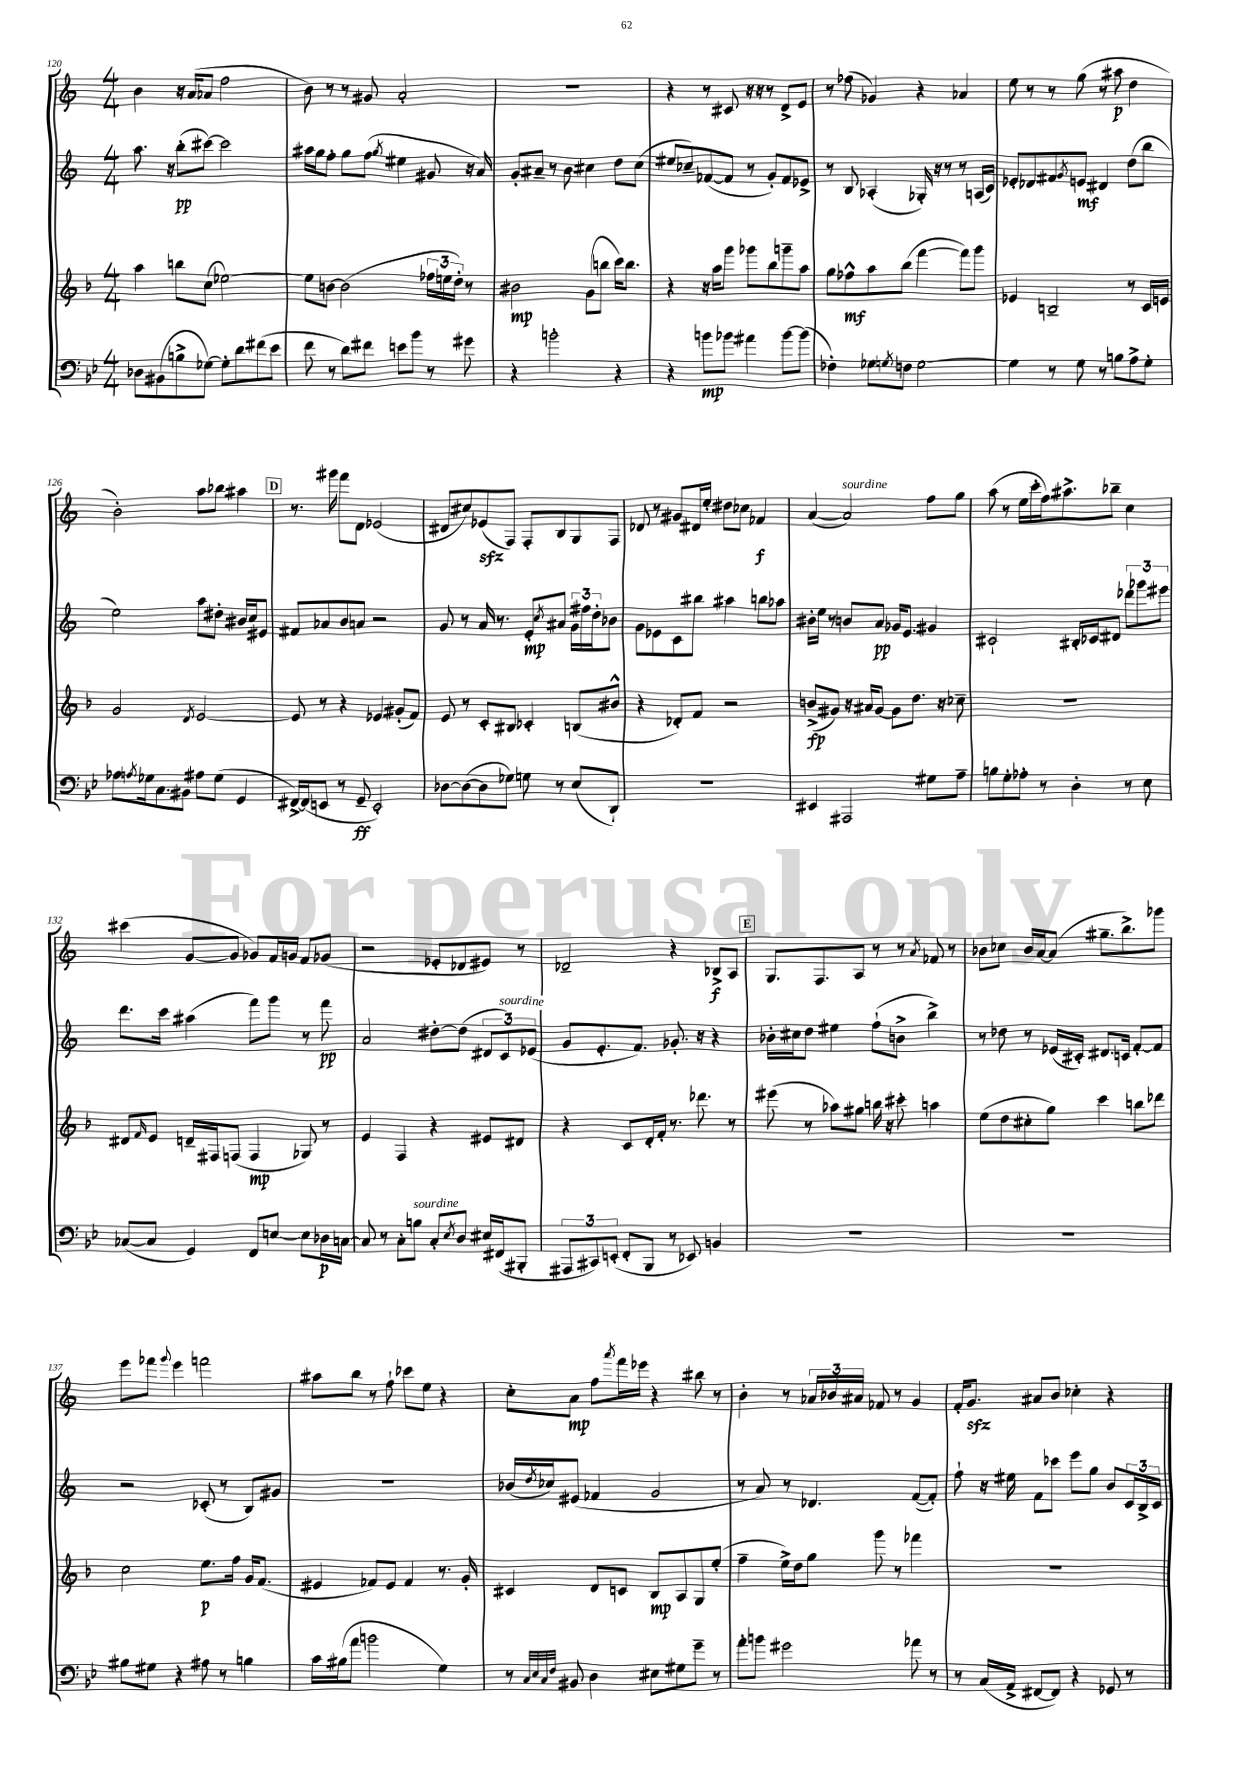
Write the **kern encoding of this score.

**kern	**kern	**kern	**kern
*staff4	*staff3	*staff2	*staff1
*clefF4	*clefG2	*clefG2	*clefG2
*k[b-e-]	*k[b-]	*k[]	*k[]
*M4/4	*M4/4	*M4/4	*M4/4
8D-	4aa	8.aa	4b
(8BB#	.	.	.
.	.	16r	.
8B^	8bb	(8bb'	16r
.	.	.	(16a
[8G-)	(8cc	[8ccc#)	8a-
8G-']	[2ee-)	2ccc#]	2ff
8d	.	.	.
(8f#	.	.	.
8e-	.	.	.
=	=	=	=
8f	8ee-]	16aa#	8b)
.	.	16gg	.
8r	[8b	8ff'	8r
8d)	(2b]	8gg	8r
8f#	.	(8ff	8g#
.	.	8qgg	.
8e	.	4ee#	2a'
8b-	.	.	.
8r	24ff-	8g#	.
.	24ee	.	.
.	24dd')	.	.
8g#	8r	16r	.
.	.	16a)	.
=	=	=	=
4r	2b#	8g'	1r
.	.	8a#~	.
2b'	.	8r	.
.	.	8b	.
.	(8g	4cc#	.
.	8bb	.	.
4r	16ccc)	8dd	.
.	8.bb	.	.
.	.	(8cc#	.
=	=	=	=
4r	4r	8ee#	4r
.	.	8cc-~)	.
8b	16r	([8f-	8r
.	16aa	.	.
8b-	8ggg	8f-]	8c#
4a#	8ggg-	8r	16r
.	.	.	16r
.	8bb-	8g')	8r
[8b-	8ggg~	8f-	8d^
(8b-]	8aa	8e-^	8e
=	=	=	=
4F-')	8gg	8r	8r
.	8ff-^^	8B	(8ff-
8G-	8aa	(4A-'	4g-)
8qG	.	.	.
8F	(8bb-	.	.
[2G	[4fff	16G-')	4r
.	.	16r	.
.	.	8r	.
.	8fff])	8r	4a-
.	8ggg	(16A	.
.	.	16c)	.
=	=	=	=
4G]	4e-	8e-'	8ee
.	.	8d-	8r
8r	2B~	8f#	8r
.	.	8qg	.
8G	.	8e	(8gg
8r	.	4d#	8r
8B	.	.	8aa#
8A^	8r	(8dd	4dd
8G'	16c	8bb	.
.	16e	.	.
=	=	=	=
8A-	2g	2ee)	2b')
8qA	.	.	.
16G-	.	.	.
8.C	.	.	.
8BB#	.	.	.
.	8qd	.	.
8A#	[2e	8aa	8aa
(8G-	.	8dd#'	8bb-
4GG	.	16b#	4aa#
.	.	16cc	.
.	.	8e#	.
=	=	=	=
[16FF#^)	8e]	8f#	8.r
(16FF#]	.	.	.
8EE	8r	8a-	.
.	.	.	16ggg#
8r	4r	8b	8fff
8GG~	.	8a	8d
2EE')	4e-	2r	(2e-
.	(8g#'	.	.
.	8f)	.	.
=	=	=	=
[8D-	8e	8g	8d#
(8D-_	8r	8r	8cc#)
8D-]	8c'	16a	(8e-
.	.	8.r	.
8G-)	8B#	.	8F)
8G	4c-'	8e'	8F'
.	.	8qcc	.
8r	.	8a#	8B
(8E-	(8B	24g	8G
.	.	24ff#	.
.	.	24dd'	.
8DD`)	8b#^^	8b-	8F
=	=	=	=
1r	4r	8g	8d-
.	.	8e-	8r
.	8d-')	8c	8g#
.	8f	8bb#	16d#
.	.	.	16ee'
.	2r	4aa#	8dd#
.	.	.	8cc-
.	.	8bb	4f-
.	.	8aa-	.
=	=	=	=
4EE#	(8b^	16b#'	([4a
.	.	16ee	.
.	8g#)	8r	.
2AAA#	16r	8b	2a])
.	16a#	.	.
.	[8g#	8a	.
.	8g#]	16g-	.
.	.	8.e	.
.	8.dd	.	.
8G#	.	4g#	8ff
.	16r	.	.
8A~	8cc-~	.	8gg
=	=	=	=
8B	1r	2c#`	(8aa
8G'	.	.	8r
8A-'	.	.	16ee
.	.	.	16ccc'
8r	.	.	16ff)
.	.	.	8.aa#^
4D'	.	16B#'	.
.	.	16c-	.
.	.	8d#	8bb-~
8r	.	12ddd-	4cc
.	.	12ggg-	.
8E-	.	.	.
.	.	12eee#	.
=	=	=	=
([8C-	8d#	8.ddd	(4ccc#
.	16qqf	.	.
8C-]	8e	.	.
.	.	16ccc	.
4GG)	16d~	(4aa#	[8g
.	16F#	.	.
.	(8F	.	8g]
8FF	4F	8fff)	8g-)
[8E	.	8ggg	16f
.	.	.	16g
8E]	8G-)	8r	8f
16D-	8r	8fff	(8g-
[16C	.	.	.
=	=	=	=
8C]	4e	2a	2r
8r	.	.	.
8C'	4F	.	.
8B	.	.	.
8C'	4r	[8dd#'	8e-'
8qE-	.	.	.
8D	.	(8dd#]	8d-
16E#	8e#	12d#	8e#)
(16FF#	.	.	.
.	.	12c)	.
8BBB#'	8d#	.	8r
.	.	(12e-	.
=	=	=	=
12AAA#	4r	8g	2d-~
12CC#)	.	.	.
.	.	8.e'	.
(12EE'	.	.	.
8FF'	8c	.	.
.	.	8.f)	.
8BBB-	16d'	.	.
.	16f'	.	.
8r	8.r	8.g-'	4r
8EE-)	.	.	.
.	8.ddd-	16r	.
4BB	.	4r	8B-^
.	8r	.	8A
=	=	=	=
1r	(8eee#	16b-'	8.G
.	.	16cc#	.
.	8r	8dd	.
.	.	.	8.F
.	8aa-)	4ee#	.
.	8gg#	.	8A
.	16bb	(8ff`	8r
.	16r	.	.
.	8ccc#'	8b^	8r
.	.	.	8qa
.	4aa	4bb^)	8f-
.	.	.	8r
=	=	=	=
1r	(8ee	8r	8b-
.	8dd	8dd-	8cc-
.	8cc#'	8r	16b-
.	.	.	[16a
.	8gg)	(16e-	(8a]
.	.	16c#')	.
.	4ccc	8.d#	8.gg#~
.	.	16c	8.bb^)
.	8bb	[8f'	.
.	8ddd-	8f]	8ggg-
=	=	=	=
8B#	2cc	2r	8eee
8G#	.	.	8fff-
.	.	.	8qqggg
4r	.	.	4eee
8A#	8.ee	(8c-'	2fff
8r	.	8r	.
.	16ff	.	.
4B	16g	8B)	.
.	(8.f	.	.
.	.	8g#	.
=	=	=	=
16c	4e#	1r	8aa#
(16B#	.	.	.
8a	.	.	8bb
2b	8f-)	.	8r
.	8e#	.	8ff`
.	4f-	.	8ccc-
.	.	.	8ee
4G)	8.r	.	4r
.	16g'	.	.
=	=	=	=
8r	4c#	(16b-	8cc'
.	.	8qdd	.
.	.	16cc-)	.
32qqC	.	.	.
32qqE-	.	.	.
32qqC	.	.	.
32qqF	.	.	.
8BB#	.	(8e#	8a
4D	8d	4f-	8ff
.	.	.	8qaaa
.	8c	.	16fff
.	.	.	16eee-
8E#	8B-	2g	4r
8G#	8A	.	.
8g~	8G	.	8bb#
8r	(8ee'	.	8r
=	=	=	=
8a'	4ff~	8r	4b'
8b	.	8a)	.
2g#	16ee^)	8r	8r
.	16dd	.	.
.	8gg	4.d-	24a-
.	.	.	24b-
.	.	.	24a#
.	8ggg	.	8f-
.	8r	.	8r
8a-	4fff-	([8f	4g
8r	.	8f'])	.
=	=	=	=
8r	1r	8ff`	16f'
.	.	.	8.g
(16C	.	16r	.
16AA^	.	16ee#	.
[8FF#	.	8f	8a#
8FF#])	.	8ccc-	8b
4r	.	8eee	4cc-'
.	.	8gg	.
8GG-	.	8b	4r
8r	.	24c	.
.	.	24B^	.
.	.	24c	.
==	==	==	==
*-	*-	*-	*-
